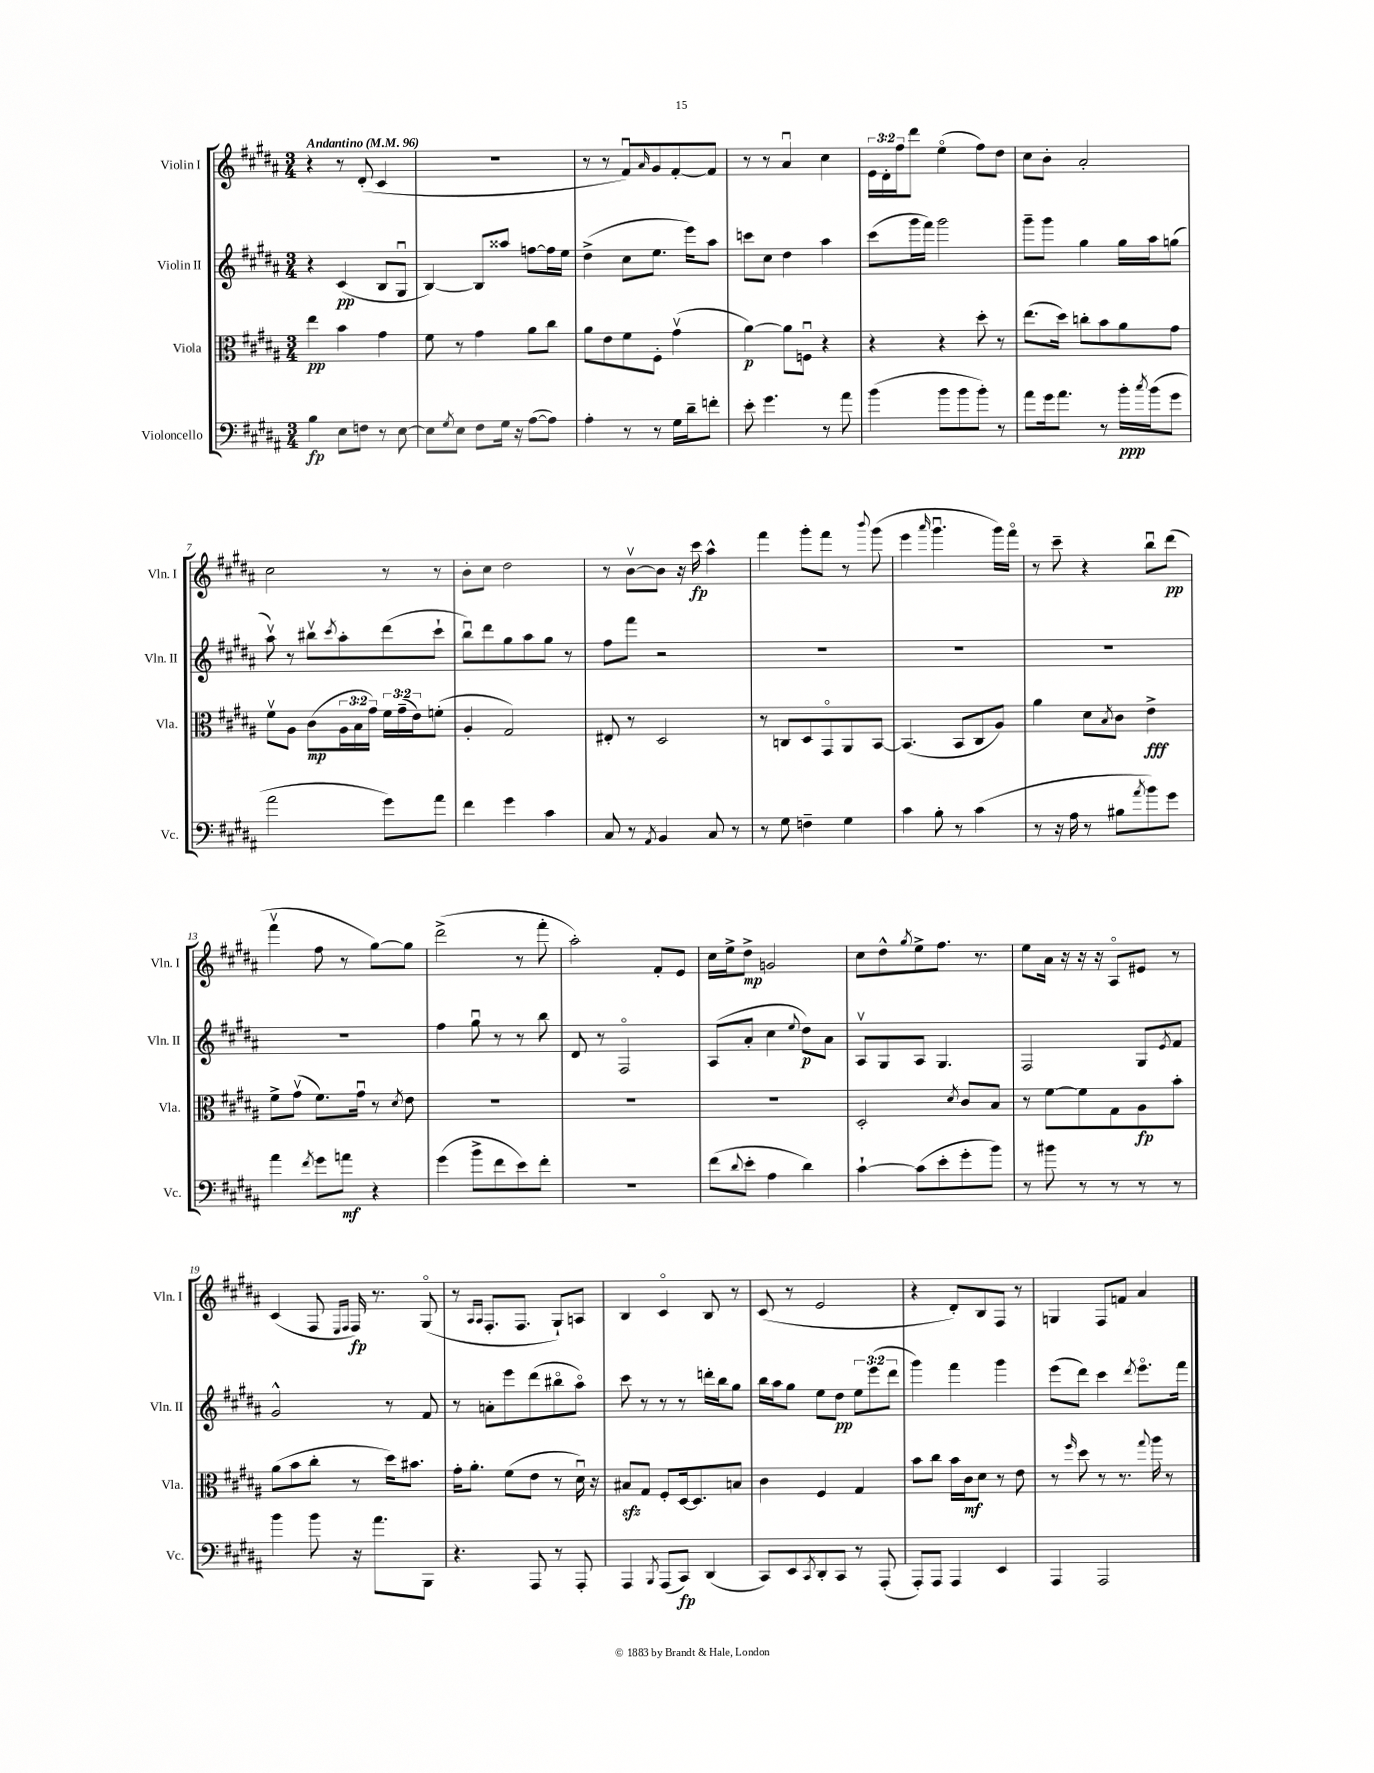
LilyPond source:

<<
\new StaffGroup <<
\new Staff = "s0" \with { instrumentName = "Violin I" shortInstrumentName = "Vln. I" } {
    \clef treble \key b \major \numericTimeSignature \time 3/4 \override Staff.TupletNumber.text = #tuplet-number::calc-fraction-text \tempo "Andantino" 4 = 96
    r4 r8 dis'8-.( cis'4 |
    R2. |
    r8 r8 fis'8\downbow) \grace { ais'16 } gis'8 fis'8~-. fis'8 |
    r8 r8 ais'4\downbow cis''4 |
    \tuplet 3/2 { e'16 dis'16-. fis''16 } dis'''8 e''4\flageolet( fis''8) dis''8 |
    cis''8 b'8-. ais'2-. |
    cis''2 r8 r8 |
    b'8-. cis''8 dis''2 |
    r8 b'8~\upbow b'8 r16 cis'''16\fp ais''4-^ |
    fis'''4 gis'''8-. fis'''8 r8 \appoggiatura { b'''8 } gis'''8( |
    e'''4 \grace { ais'''16 } gis'''4.\downbow gis'''16) fis'''16\flageolet |
    r8 cis'''8-- r4 b''8\downbow dis'''8\pp( |
    fis'''4\upbow fis''8 r8 gis''8~) gis''8 |
    dis'''2->( r8 fis'''8-. |
    ais''2-.) fis'8-. e'8 |
    cis''16 e''16-> dis''8->\mp g'2 |
    cis''8 dis''8-^ \acciaccatura { gis''8 } e''8-> fis''8. r8. |
    e''8 ais'16 r16 r16 r16 ais8\flageolet eis'8 r8 |
    cis'4( fis8 \grace { e16 fis16 } fis16\fp) r8. gis8\flageolet( |
    r8 \grace { ais16 ais16 } fis8.-. fis8. gis8-!) a8 |
    b4 cis'4\flageolet b8 r8 |
    cis'8( r8 e'2 |
    r4 dis'8-.) b8 fis8 r8 |
    g4 fis8 f'8 ais'4 \bar "|." |
}
\new Staff = "s1" \with { instrumentName = "Violin II" shortInstrumentName = "Vln. II" } {
    \clef treble \key b \major \numericTimeSignature \time 3/4 \override Staff.TupletNumber.text = #tuplet-number::calc-fraction-text
    r4 cis'4\pp( b8 gis8\downbow |
    b4~) b8 aisis''8 f''8~ f''16 e''16 |
    dis''4->( cis''8 e''8. e'''16) ais''8 |
    c'''8 cis''8 dis''4 ais''4 |
    cis'''8( gis'''16 fis'''16) gis'''2 |
    gis'''8-- gis'''8 gis''4 gis''16 ais''16 g''8( |
    ais''8\upbow) r8 bis''8\upbow \acciaccatura { cis'''8 } ais''8-. dis'''8( cis'''8-! |
    b''8\downbow) dis'''8 gis''8 ais''8 gis''8 r8 |
    fis''8 fis'''8 r2 |
    R2. |
    R2. |
    R2. |
    R2. |
    fis''4 gis''8\downbow r8 r8 b''8 |
    dis'8 r8 fis2\flageolet |
    ais8( ais'8-. cis''4 \appoggiatura { e''8 } dis''8\p) ais'8 |
    ais8\upbow gis8 ais8 gis4. |
    fis2 gis8 \acciaccatura { e'8 } fis'8 |
    gis'2-^ r8 fis'8 |
    r8 a'8-. e'''8 dis'''8( bis''8\flageolet ais''8\flageolet) |
    cis'''8 r8 r8 r8 d'''16-. b''16 gis''8 |
    b''16 ais''16 gis''8 e''8 dis''8\pp \tuplet 3/2 { e''8 e'''8( dis'''8 } |
    gis'''4) fis'''4 gis'''4 |
    e'''8( dis'''8) cis'''4 \acciaccatura { dis'''8 } e'''8.\flageolet fis'''16 \bar "|." |
}
\new Staff = "s2" \with { instrumentName = "Viola" shortInstrumentName = "Vla." } {
    \clef alto \key b \major \numericTimeSignature \time 3/4 \override Staff.TupletNumber.text = #tuplet-number::calc-fraction-text
    e''4\pp b'4 gis'4 |
    fis'8 r8 gis'4 ais'8 cis''8 |
    ais'8 e'8 fis'8 fis8-. gis'4\upbow( |
    ais'4~\p) ais'8 f8\downbow r4 |
    r4 r4 dis''8-. r8 |
    e''8.( dis''16) c''8-. b'8 ais'8 gis'8 |
    fis'8\upbow ais8 cis'8\mp( \tuplet 3/2 { ais16 b16 gis'16) } \tuplet 3/2 { fis'16 gis'16--( e'16) } f'8-.( |
    ais4-. gis2) |
    eis8-. r8 dis2 |
    r8 c8 dis8 gis,8\flageolet ais,8 b,8~ |
    b,4.( b,8 cis8 ais8) |
    ais'4 dis'8 \acciaccatura { b8 } cis'8 e'4->\fff |
    fis'8-> gis'8\upbow( fis'8.) gis'16\downbow r8 \acciaccatura { dis'8 } e'8 |
    R2. |
    R2. |
    R2. |
    dis2-. \acciaccatura { dis'8 } cis'8 b8 |
    r8 fis'8~ fis'8 gis8 ais8\fp b'8-. |
    ais'8( b'8 cis''8-. r8 dis''16) bis'8. |
    gis'16-. ais'8.-. fis'8( e'8 r8 dis'16\downbow) r16 |
    bis8\sfz gis8 fis8-. dis16~ dis8. b8 |
    cis'4 fis4 gis4 |
    b'8 cis''8 b'16 cis'16\mf dis'8 r8 e'8 |
    r8 \grace { fis''16 } dis''8 r8 r8. \appoggiatura { gis''8 } ais''16 r8 \bar "|." |
}
\new Staff = "s3" \with { instrumentName = "Violoncello" shortInstrumentName = "Vc." } {
    \clef bass \key b \major \numericTimeSignature \time 3/4
    b4\fp e8 f8 r8 e8~ |
    e8 \acciaccatura { gis8 } e8 fis8 gis16 r16 ais8~( ais8) |
    ais4-. r8 r8 gis16 dis'16-- f'8-. |
    e'8-. gis'4. r8 ais'8 |
    b'4( b'8 b'8 b'8-.) r8 |
    ais'8 gis'16 ais'8. r8 b'16-.\ppp \acciaccatura { cis''8 } b'16( gis'8 |
    ais'2 gis'8) ais'8 |
    fis'4 gis'4 cis'4 |
    cis8 r8 \acciaccatura { ais,8 } b,4 cis8 r8 |
    r8 gis8 f4-- gis4 |
    cis'4 b8-. r8 cis'4( |
    r8 r16 ais16 r8 bis8 \acciaccatura { ais'8 } b'8) gis'8 |
    ais'4 \acciaccatura { fis'8 } gis'8 a'8\mf r4 |
    gis'4( b'8-> fis'8 e'8) fis'8-. |
    R2. |
    fis'8( \appoggiatura { dis'8 } e'8-. ais4 dis'4) |
    cis'4~-! cis'8( e'8-. gis'8-. b'8) |
    r8 bis'8 r8 r8 r8 r8 |
    b'4 b'8 r16 ais'8. b,,8 |
    r4. ais,,8 r8 ais,,8-. |
    ais,,4 \acciaccatura { b,,8 } ais,,8( cis,8\fp) dis,4( |
    cis,8) e,8 \acciaccatura { cis,8 } dis,8-. cis,8 r8 ais,,8-.( |
    ais,,8-.) ais,,8 ais,,4 e,4 |
    ais,,4 ais,,2 \bar "|." |
}
>>
>>
